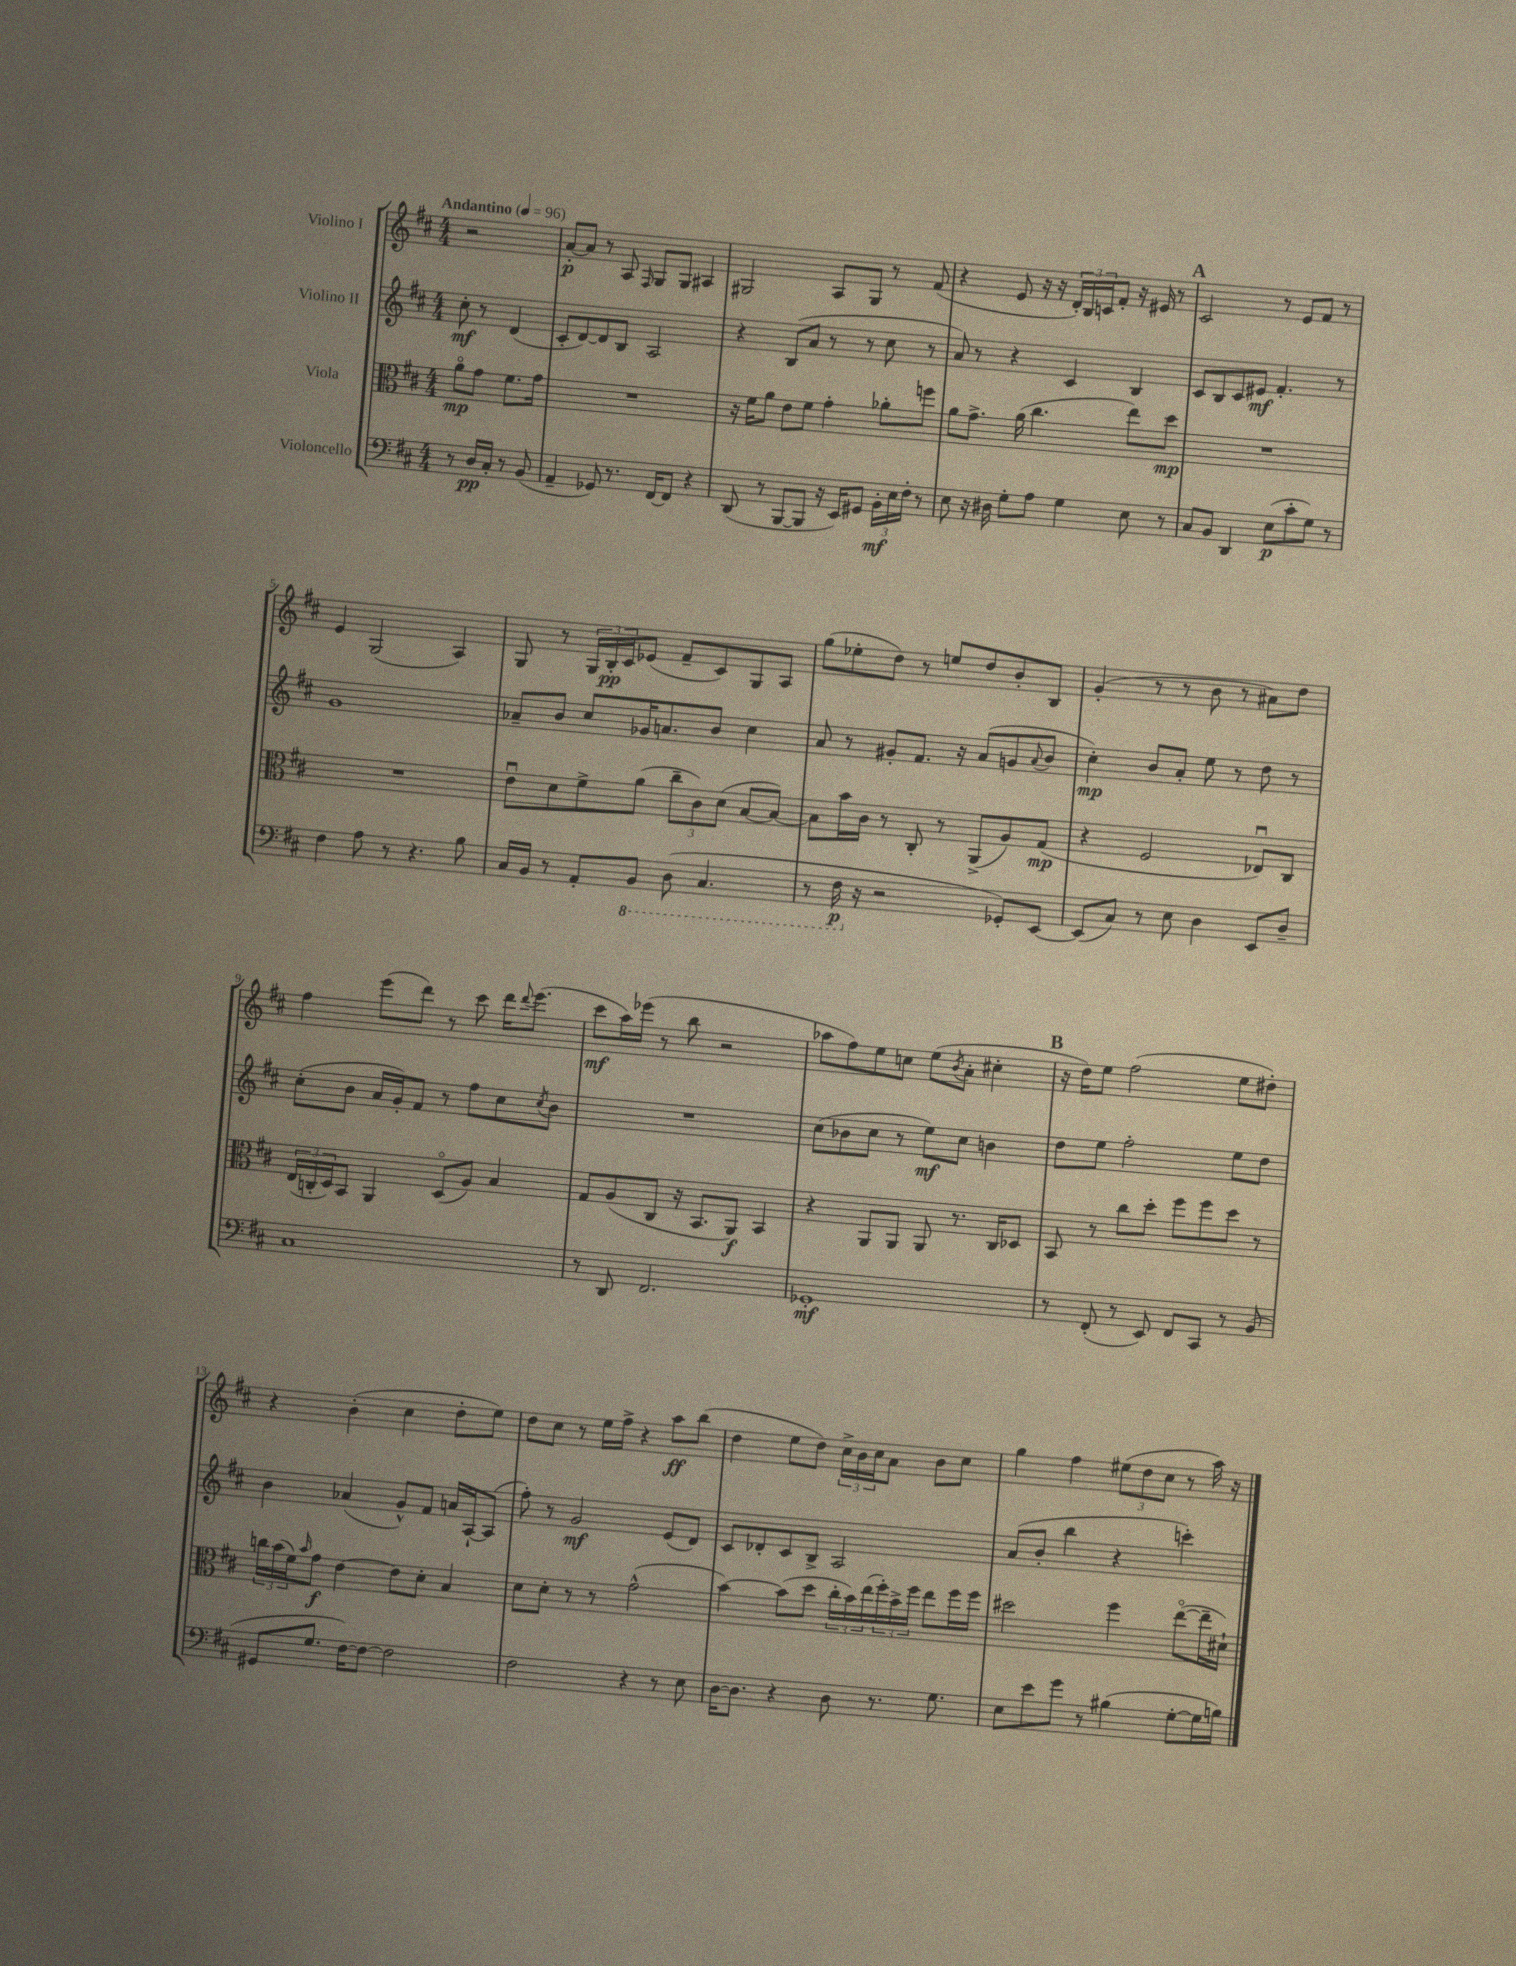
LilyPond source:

<<
\new StaffGroup <<
\new Staff = "s0" \with { instrumentName = "Violino I" } {
    \clef treble \key d \major \numericTimeSignature \time 4/4 \partial 2 \tempo "Andantino" 4 = 96
    r2 |
    a'8~-.\p a'8 r8 a8 \grace { fis16 } g8 g8 ais4 |
    gis2 a8 gis8 r8 fis'8( |
    r4 e'8 r16 r16 \tuplet 3/2 { d'16-.) b16 c'16 } fis'8-. r16 eis'16 r8 |
    \mark \markup { \bold "A" } cis'2 r8 e'8 fis'8 r8 |
    e'4 g2( a4) |
    g8 r8 \tuplet 3/2 { g16 b16-.\pp cis'16 } ees'8( fis'8-- cis'8) g8 a8 |
    g''8( ees''8-. d''8) r8 e''8 d''8 b'8-. b8 |
    g'4-.( r8 r8 b'8 r8 ais'8) d''8 |
    fis''4 e'''8( d'''8) r8 cis'''8 d'''16 \appoggiatura { d'''8 } e'''8.( |
    cis'''8\mf a''16) ees'''16( r8 b''8 r2 |
    aes''8 fis''8) e''8 c''8 e''8( \acciaccatura { b'8 } a'8-. cis''4-. |
    \mark \markup { \bold "B" } r16 d''16) e''8 fis''2( e''8 dis''8-.) |
    r4 b'4-.( cis''4 d''8-. e''8) |
    d''8 cis''8 r8 e''16 fis''16-> r4 a''8\ff b''8( |
    d''4 e''8 d''8) \tuplet 3/2 { cis''16-> b'16 cis''16 } a'8 b'8 cis''8 |
    g''4 fis''4 \tuplet 3/2 { eis''8( d''8 cis''8 } r8 a''16) r16 \bar "|." |
}
\new Staff = "s1" \with { instrumentName = "Violino II" } {
    \clef treble \key d \major \numericTimeSignature \time 4/4 \partial 2
    cis''8-.\mf r8 d'4( |
    cis'8-. d'8~) d'8 b8 a2 |
    r4 b8( a'8 r8 r8 cis''8 r8 |
    a'8) r8 r4 cis'4 b4 |
    \mark \markup { \bold "A" } cis'8 b8 cis'8 eis'8\mf fis'4.-. r8 |
    g'1 |
    aes'8-- b'8 cis''8 ges'16 a'8. b'8 cis''4 |
    a'8 r8 gis'8-. fis'8. r16 a'8( g'8 \appoggiatura { a'8 } b'8 |
    cis''4-.\mp) b'8 a'8-. e''8 r8 d''8 r8 |
    cis''8-.( b'8 a'16 g'16-.) fis'8 r8 fis''8 cis''8 \acciaccatura { cis''8 } b'8 |
    R1 |
    cis''8( bes'8 cis''8 r8 e''8\mf) cis''8 b'4 |
    \mark \markup { \bold "B" } d''8 e''8 fis''2-. e''8 d''8 |
    b'4 aes'4( g'8-^) fis'8 a'16 a16~-! a8( |
    fis''8-.) r8 g'2\mf e'8( d'8) |
    cis'8 des'8-. cis'8 b8-> a2 |
    a'8( b'8-. b''4 r4 c'''4-.) \bar "|." |
}
\new Staff = "s2" \with { instrumentName = "Viola" } {
    \clef alto \key d \major \numericTimeSignature \time 4/4 \partial 2
    a'8\flageolet\mp g'8 fis'8. g'16 |
    R1 |
    r16 fis'16 a'8 e'8 fis'8 g'4-. aes'8-. f''8 |
    a'8 g'8.-> a'16( cis''4. e''8) d''8\mp |
    \mark \markup { \bold "A" } R1 |
    R1 |
    e'8\downbow d'8 fis'8-> a'8( \tuplet 3/2 { cis''8-- cis'8) d'8( } b8~ b8~) |
    b8 b'16 cis'16 r8 cis8-. r8 a,8->( a8) g8\mp( |
    r4 fis2 ees8\downbow) cis8 |
    \tuplet 3/2 { e16( c16-. d16) } b,8 a,4 d8\flageolet( a8) b4 |
    g8 a8( cis8 r16 b,8. a,8\f) b,4 |
    r4 a,8 a,8 a,8 r8. cis16 des8 |
    \mark \markup { \bold "B" } b,8 r8 cis''8 d''8-. fis''8 fis''8 d''8 r8 |
    \tuplet 3/2 { c''16 b'16( fis'16) } \grace { b'16 } g'8\f e'4~ e'8 d'8-. b4 |
    d'8 d'8-. r8 r8 g'2-^( |
    b'4~) b'8( d''8 \tuplet 3/2 { cis''16-. b'16) e''16( } \tuplet 3/2 { fis''16-.) b'16-> fis''16 } e''8 fis''16 fis''16 |
    dis''2 fis''4 e''8~\flageolet( e''16-- dis'16-!) \bar "|." |
}
\new Staff = "s3" \with { instrumentName = "Violoncello" } {
    \clef bass \key d \major \numericTimeSignature \time 4/4 \partial 2
    r8 d16\pp cis16-. r8 b,8( |
    a,4-- ges,8) r8. fis,16~ fis,8 r4 |
    d,8( r8 b,,8~ b,,8 r16 e,16) gis,8 \tuplet 3/2 { b,16-.\mf e16 fis16-. } r8 |
    e8 r16 dis16 g8-. a8 g4 e8 r8 |
    \mark \markup { \bold "A" } cis8 b,8 d,4 e8\p( cis'8-. g8) r8 |
    fis4 a8 r8 r4. b8 |
    cis16 b,16 r8 a,8-. \ottava #-1 b,,8 d,8( cis,4. |
    r8 fis,16\p \ottava #0 r16 r2 ges,8-.) e,8~ |
    e,8( cis8) r8 e8 d4 e,8 d8-- |
    cis1 |
    r8 d,8 fis,2. |
    ges,1-.\mf |
    \mark \markup { \bold "B" } r8 fis,8-.( r8 e,8) fis,8 cis,8 r8 b,8( |
    gis,8 g8. fis16~) fis8~ fis2 |
    fis2 r4 r8 e8 |
    d16~ d8. r4 d8 r8. g8. |
    e8 e'8 g'8 r8 bis4( g8~-. g16 b16) \bar "|." |
}
>>
>>
